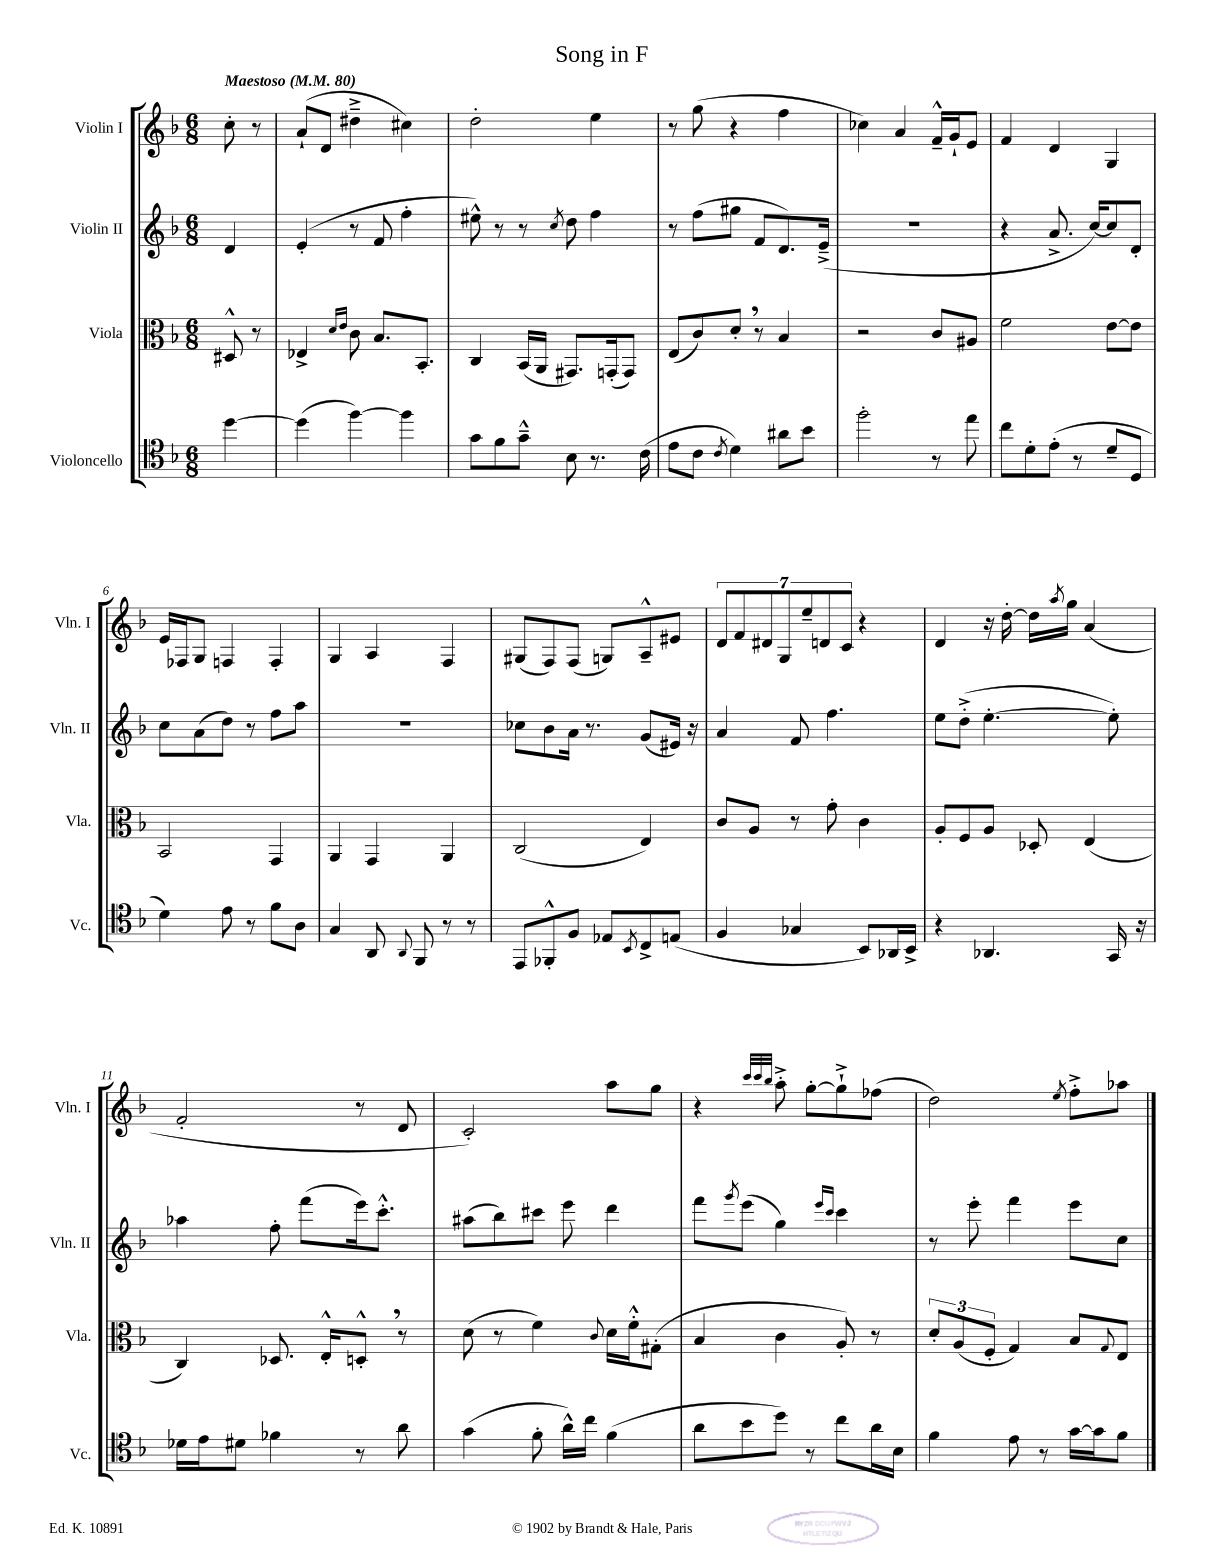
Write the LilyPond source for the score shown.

\header { title = "Song in F" }
<<
\new StaffGroup <<
\new Staff = "s0" \with { instrumentName = "Violin I" shortInstrumentName = "Vln. I" } {
    \clef treble \key f \major \numericTimeSignature \time 6/8 \partial 4 \tempo "Maestoso" 4 = 80
    c''8-. r8 |
    a'8-!( d'8 dis''4---> cis''4) |
    d''2-. e''4 |
    r8 g''8( r4 f''4 |
    ces''4) a'4 f'16---^ g'16-! e'8 |
    f'4 d'4 g4 |
    e'16 fes16 g8 f4 f4-. |
    g4 a4 f4 |
    gis8( f8) f8( g8) a8---^ eis'8 |
    \tuplet 7/4 { d'8 f'8 dis'8 g8 e''8-- d'8 c'8 } r4 |
    d'4 r16 d''16~-. d''16 \acciaccatura { a''8 } g''16 a'4( |
    f'2-. r8 d'8 |
    c'2-.) a''8 g''8 |
    r4 \grace { c'''32 c'''32 bes''32 } a''8-.-> g''8~-. g''8-!-> fes''8( |
    d''2) \acciaccatura { e''8 } f''8-.-> aes''8 \bar "|." |
}
\new Staff = "s1" \with { instrumentName = "Violin II" shortInstrumentName = "Vln. II" } {
    \clef treble \key f \major \numericTimeSignature \time 6/8 \partial 4
    d'4 |
    e'4-.( r8 f'8 f''4-. |
    eis''8-^) r8 r8 \acciaccatura { c''8 } d''8 f''4 |
    r8 f''8( gis''8 f'8 d'8.) e'16--->( |
    r2. |
    r4 a'8.-> c''16~) c''8 d'8-. |
    c''8 a'8( d''8) r8 f''8 a''8 |
    R2. |
    ces''8 bes'8 a'16 r8. g'8( eis'16) r16 |
    a'4 f'8 f''4. |
    e''8 d''8-.->( e''4.~-. e''8-.) |
    aes''4 f''8-. f'''8( e'''16) c'''8.-.-^ |
    ais''8( bes''8) cis'''8 e'''8 d'''4 |
    f'''8 \acciaccatura { g'''8 } e'''8( g''4) \grace { e'''16 c'''16 } c'''4 |
    r8 e'''8-. f'''4 e'''8 c''8 \bar "|." |
}
\new Staff = "s2" \with { instrumentName = "Viola" shortInstrumentName = "Vla." } {
    \clef alto \key f \major \numericTimeSignature \time 6/8 \partial 4
    dis8-^ r8 |
    ees4-> \grace { d'16 e'16 } c'8 bes8. bes,8.-. |
    c4 bes,16( a,16 gis,8.) g,16-.( g,8) |
    e8( c'8) d'8-. \breathe r8 bes4 |
    r2 c'8 ais8 |
    f'2 e'8~ e'8 |
    bes,2 g,4 |
    a,4 g,4 a,4 |
    c2( e4) |
    c'8 a8 r8 g'8-. c'4 |
    a8-. f8 a8 des8-. e4( |
    c4) des8. e16-.-^ d8-.-^ \breathe r8 |
    d'8( r8 f'4) \appoggiatura { c'8 } d'16 f'16-.-^ gis8-.( |
    bes4 c'4 a8-.) r8 |
    \tuplet 3/2 { d'8-. a8( f8-. } g4) bes8 \appoggiatura { g8 } e8 \bar "|." |
}
\new Staff = "s3" \with { instrumentName = "Violoncello" shortInstrumentName = "Vc." } {
    \clef tenor \key f \major \numericTimeSignature \time 6/8 \partial 4
    d''4~ |
    d''4( f''4~) f''4 |
    g'8 f'8 g'8---^ bes8 r8. c'16( |
    e'8 c'8 \acciaccatura { c'8 } d'4) ais'8 bes'8 |
    f''2-. r8 e''8 |
    c''8 d'8-. e'8-.( r8 d'8-- d8 |
    d'4) e'8 r8 f'8 a8 |
    g4 a,8 \appoggiatura { a,8 } f,8 r8 r8 |
    e,8 fes,8-.-^ f8 ees8 \acciaccatura { bes,8 } c8-> e8( |
    f4 ges4 bes,8) aes,16 bes,16-> |
    r4 aes,4. g,16 r16 |
    des'16 e'16 dis'8 fes'4 r8 a'8 |
    g'4( f'8-. a'16-^) c''16 f'4( |
    a'8 bes'8 d''8) r8 c''8 a'16 bes16 |
    f'4 e'8 r8 g'16~ g'16 f'8 \bar "|." |
}
>>
>>
